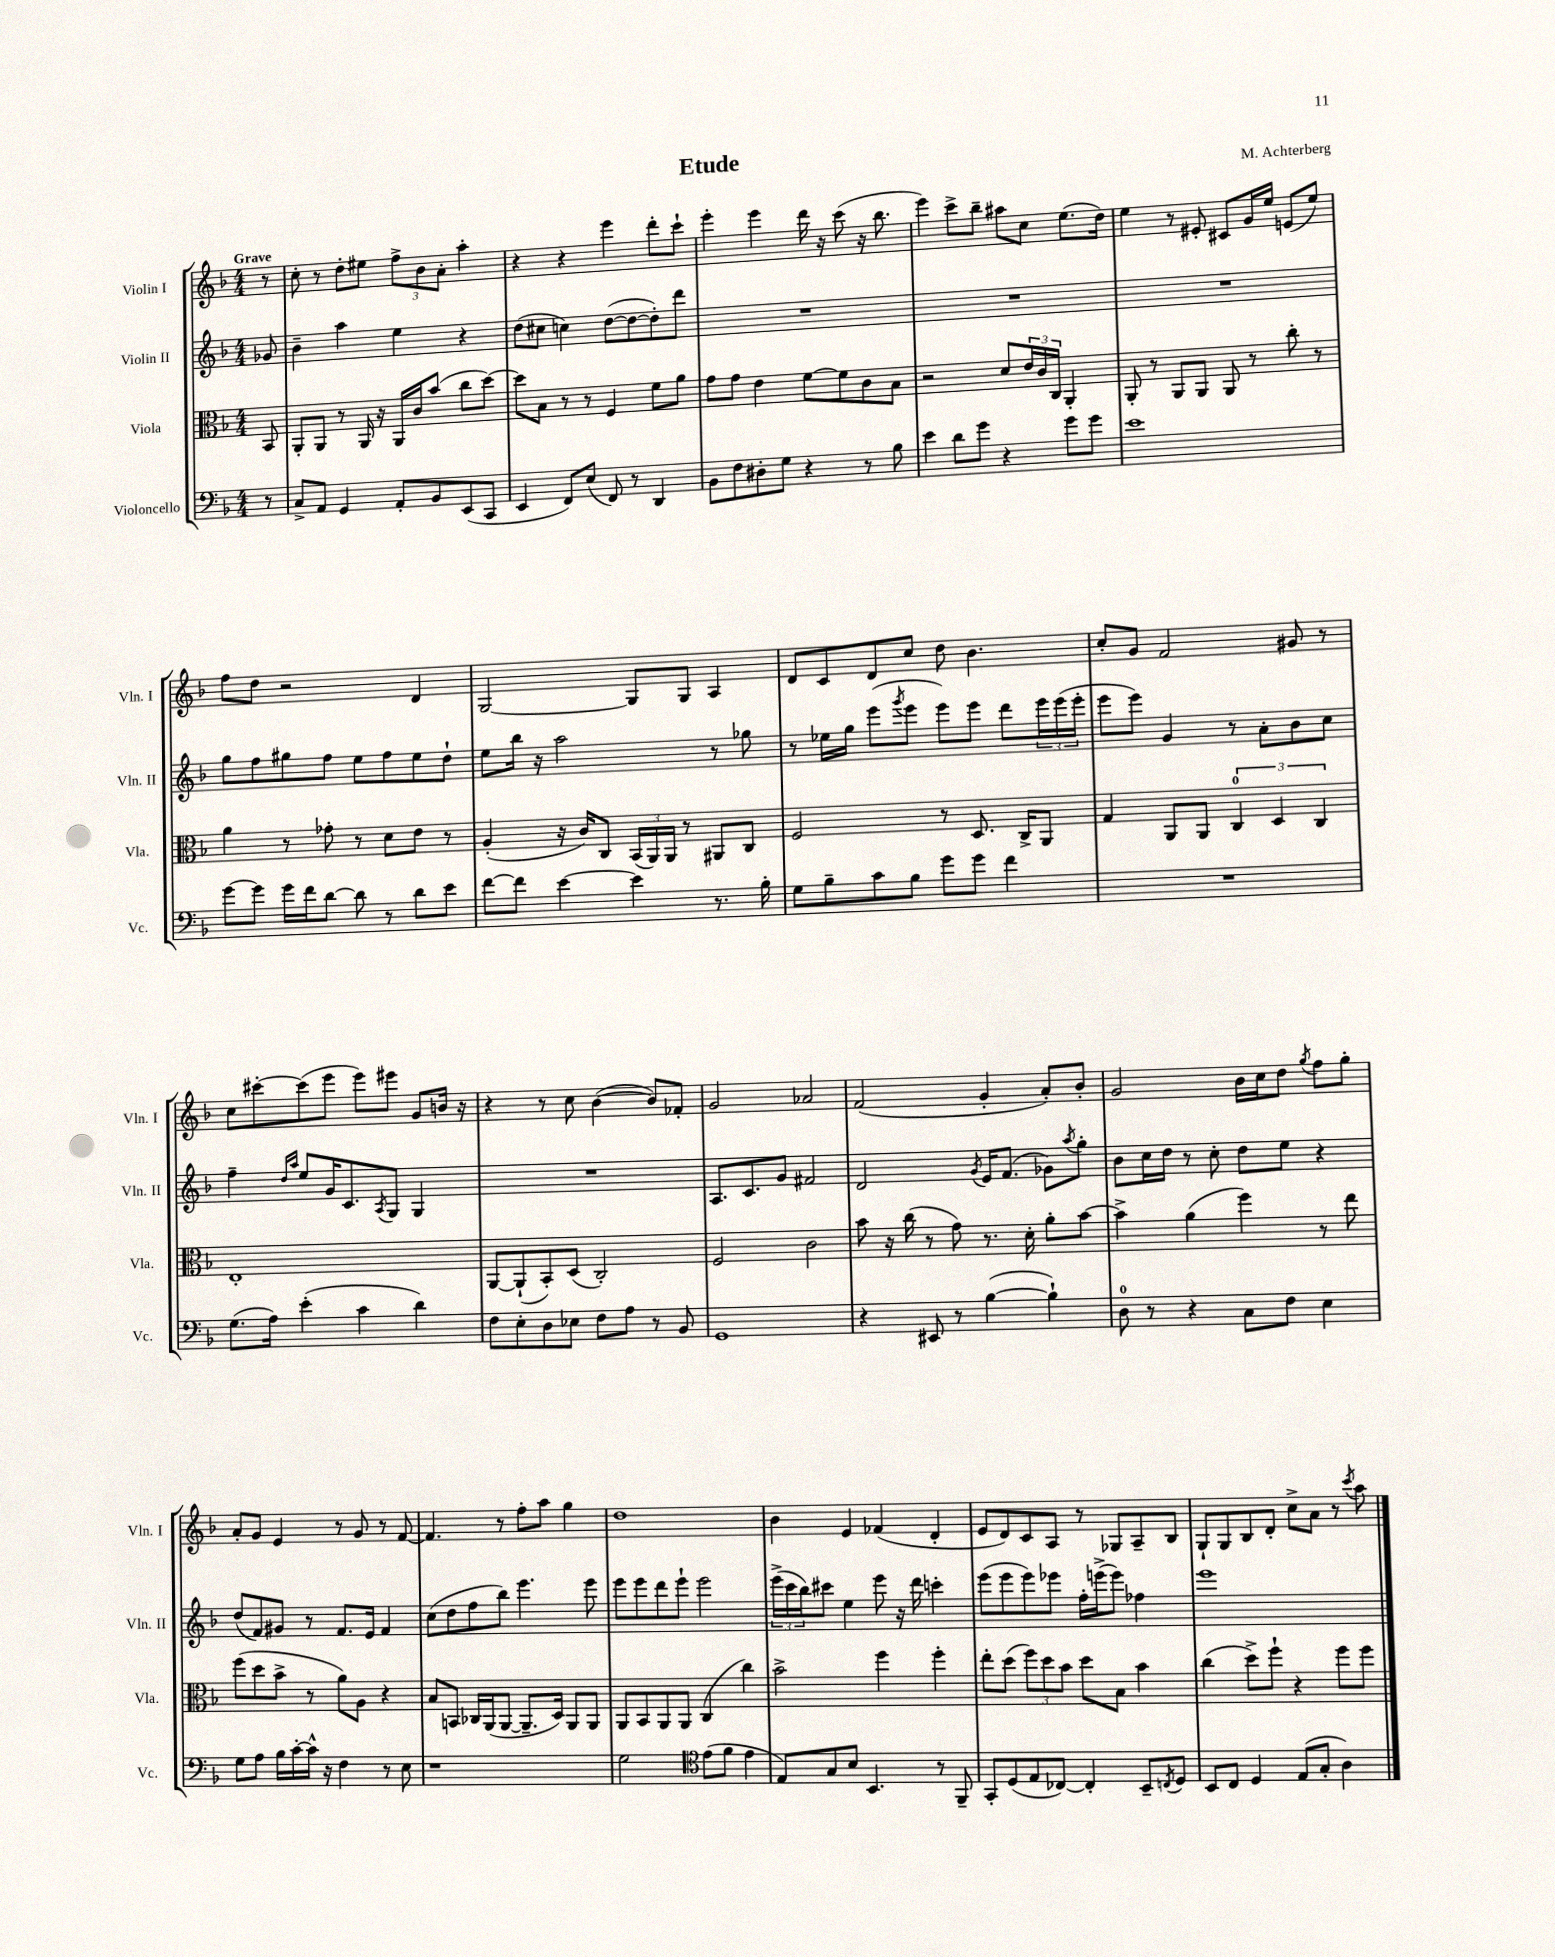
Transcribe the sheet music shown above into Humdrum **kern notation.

**kern	**kern	**kern	**kern
*part4	*part3	*part2	*part1
*staff4	*staff3	*staff2	*staff1
*I"Violoncello	*I"Viola	*I"Violin II	*I"Violin I
*I'Vc.	*I'Vla.	*I'Vln. II	*I'Vln. I
*clefF4	*clefC3	*clefG2	*clefG2
*k[b-]	*k[b-]	*k[b-]	*k[b-]
*M4/4	*M4/4	*M4/4	*M4/4
=	=	=	=
!	!	!	!LO:TX:a:B:t=Grave
8r	8BB-/	8g-X/	8r
=1	=1	=1	=1
8C^/L	8AA'/L	4b-~\	8cc'\
8AA/J	8AA/J	.	8r
4GG/	8r	4aa\	8dd'\L
.	16AA/	.	8ee#X\J
.	16r	.	.
8AA'/L	16AA/LL	4ee\	12ff^\L
.	16c/J	.	.
.	.	.	12b-\
8BB-/	(8b-/J	.	.
.	.	.	12a'\J
(8EE/	8cc\L	4r	4aa'\
8CC/J	[8dd\J)	.	.
=2	=2	=2	=2
4EE/	8dd\L]	(8dd\L	4r
.	8B-\J	8cc#X\J	.
8FF/L)	8r	4ccn\)	4r
(8E/J	8r	.	.
8FF/)	4F/	([8dd\L	4eee\
8r	.	8dd\_	.
4DD/	8f\L	8dd'\])	8ddd'\L
.	8a\J	8ddd\J	8ccc`\J
=3	=3	=3	=3
8BB-\L	8g\L	1r	4eee'\
8F\	8g\J	.	.
8D#X'\	4e\	.	4eee\
8G\J	.	.	.
4r	[8f\L	.	16ddd\
.	.	.	16r
.	8f\]	.	(8ccc\
8r	8c\	.	16r
.	.	.	8.bb-\
8B-\	8B-\J	.	.
=4	=4	=4	=4
4e\	2r	1r	4eee\)
8d\L	.	.	8ccc^\L
8g\J	.	.	8bb-~\J
4r	8d/L	.	8aa#X\L
.	24e/L	.	8cc\J
.	24c/	.	.
.	24C/JJ	.	.
8g\L	4AA'/	.	(8.ee\L
8g\J	.	.	.
.	.	.	16dd\Jk)
=5	=5	=5	=5
1e	8AA'/	1r	4ee\
.	8r	.	.
.	8AA/L	.	8r
.	8AA/J	.	8e#X'/
.	8AA/	.	8c#X/L
.	8r	.	16g/L
.	.	.	16ee/JJ
.	8cc'\	.	(8en/L
.	8r	.	8ee/J)
!!LO:LB:g=z
=6	=6	=6	=6
[8g\L	4a\	8gg\L	8ff\L
8g\J]	.	8ff\	8dd\J
16g\LL	8r	8gg#X\	2r
16f\J	.	.	.
[8d\J	8g-X'\	8ff\J	.
8d\]	8r	8ee\L	.
8r	8d\L	8ff\	.
8d\L	8e\J	8ee\	4d/
8e\J	8r	8dd`\J	.
=7	=7	=7	=7
[8f\L	(4A'/	8ee\L	[2G/
8f\J]	.	16bb-\Jk	.
.	.	16r	.
[4e\	16r	2aa\	.
.	16c/KL)	.	.
.	8C/J	.	.
4e\]	(24BB-/LL	.	8G/L]
.	24AA/)	.	.
.	24AA/JJ	.	.
.	8r	.	8G/J
8.r	8AA#X/L	8r	4A/
.	8C/J	8gg-X\	.
16B-'\	.	.	.
=8	=8	=8	=8
8G\L	2F/	8r	8d/L
8B-~\	.	16ee-X\LL	8c/
.	.	16gg\JJ	.
8c\	.	(8eee\L	8d/
.	.	8qggg/	.
8B-\J	.	8eee\J	8cc/J
8g\L	8r	8eee\L)	8dd\
8g\J	8.D/	8eee\J	4.b-\
4f\	.	8ddd\L	.
.	16C^/KL	.	.
.	8AA/J	24eee\L	.
.	.	(24eee\	.
.	.	24eee'\JJ	.
=9	=9	=9	=9
1r	4G/	8eee\L	8cc'/L
.	.	8eee\J)	8g/J
.	8AA/L	4g/	2f/
.	8AA/J	.	.
.	6C/	8r	.
.	.	8a'\L	.
.	6D/	.	.
.	.	8b-\	8g#X/
.	6C/	.	.
.	.	8cc\J	8r
!!LO:LB:g=z
=10	=10	=10	=10
(8.G\L	1E'	4ff~\	8cc\L
.	.	.	[8ccc#X'\
16A\Jk)	.	.	.
.	.	16qqdd/LL	.
.	.	16qqaa/JJ	.
(4e'\	.	8ee/L	(8ccc#\]
.	.	16g/K	8eee\J
.	.	8.c/	.
4c\	.	.	8eee\L)
.	.	8qA/	.
.	.	8G/J	8eee#X\J
4d\)	.	4G/	8g/L
.	.	.	16bn/Jk
.	.	.	16r
=11	=11	=11	=11
8F\L	[8AA/L	1r	4r
8E'\	(8AA`/]	.	.
8D\	8BB-'/)	.	8r
8E-X\J	(8D/J	.	8cc\
8F\L	2C'/)	.	([4b-\
8A\J	.	.	.
8r	.	.	8b-/L])
8BB-/	.	.	8f-X'/J
=12	=12	=12	=12
1GG	2F/	8.A/L	2g/
.	.	8.c/	.
.	.	8g/J	.
.	2c\	2f#X/	2a-X/
=13	=13	=13	=13
4r	8b-\	2d/	(2f/
.	16r	.	.
.	(16cc\	.	.
8EE#X/	8r	.	.
8r	8g\)	.	.
.	.	8qg/	.
([4B-\	8.r	16e/KL	4g'/
.	.	(8.f/J	.
.	16d'\	.	.
4B-`\])	8a'\L	8g-X\L)	8a'/L)
.	.	8qaa/	.
.	[8b-\J	8gg'\J	8b-'/J
=14	=14	=14	=14
8D\	4b-^\]	8b-\L	2g/
8r	.	16cc\L	.
.	.	16dd\JJ	.
4r	(4a\	8r	.
.	.	8cc'\	.
8C\L	4ff\)	8dd\L	16b-\LL
.	.	.	16cc\J
8F\J	.	8ee\J	8dd\J
.	.	.	8qgg/
4E\	8r	4r	8ff\L
.	8ee\	.	8gg'\J
!!LO:LB:g=z
=15	=15	=15	=15
8G\L	(8ff\L	(8dd/L	8a'/L
8A\J	8dd\	8f/)	8g/J
16B-\LL	8b-^\J	8g#X/J	4e/
[16c'\	.	.	.
16c^^\JJ]	8r	8r	.
16r	.	.	.
4F\	8a\L)	8.f/L	8r
.	8A\J	.	8g/
.	.	16e/Jk	.
8r	4r	4f/	8r
8E\	.	.	[8f/
=16	=16	=16	=16
1r	8B-/L	(8cc\L	4.f/]
.	8BBn/J	8dd\	.
.	16C-X/LL	8ff\	.
.	(16AA/J	.	.
.	[8AA/J	8bb-\J)	8r
.	8.AA~/L]	4.eee\	8ff'\L
.	.	.	8aa\J
.	16D/Jk)	.	.
.	8AA/L	.	4gg\
.	8AA/J	8eee\	.
=17	=17	=17	=17
2G\	8AA/L	8eee\L	1dd
.	8BB-/	8eee\	.
.	8AA/	8ddd\	.
.	8AA/J	8eee`\J	.
*clefC4	*	*	*
(8e\L	(4C/	2eee\	.
8f\J	.	.	.
4e\	4cc\)	.	.
=18	=18	=18	=18
8E/L)	2b-^\	(24eee^\LL	4b-\
.	.	24ccc\	.
.	.	24bb-\J)	.
8G/	.	8ccc#X\J	.
8B-/J	.	4ee\	4e/
4.BB-/	.	.	.
.	4ff\	8eee\	(4f-X/
.	.	16r	.
.	.	16ddd\	.
8r	4ff'\	4cccn'\	4d'/
8FF~/	.	.	.
=19	=19	=19	=19
8GG'/L	8ee'\L	(8eee\L	8e/L
(8D/	(8dd\J	8eee\	8d/)
8E/	12ff\L)	8eee\)	8c/
.	12dd\	.	.
[8C-X/J)	.	8eee-X\J	8A/J
.	12b-\J	.	.
4C-'/]	8dd\L	16ff'\LL	8r
.	.	(16eeen^\J	.
.	8B-\J	8eee\J)	8G-X/L
8BB-~/L	4b-\	4ff-X\	8A~/
8qCn/	.	.	.
8D/J	.	.	8B-/J
=20	=20	=20	=20
8BB-/L	(4cc\	1eee	8G`/L
8C/J	.	.	8G/
4D/	8dd^\L)	.	8B-/
.	8ff`\J	.	8d'/J
(8E/L	4r	.	8cc^\L
8G'/J	.	.	8a\J
4A\)	8ff\L	.	8r
.	.	.	8qccc/
.	8ff\J	.	8aa\
==	==	==	==
*-	*-	*-	*-
